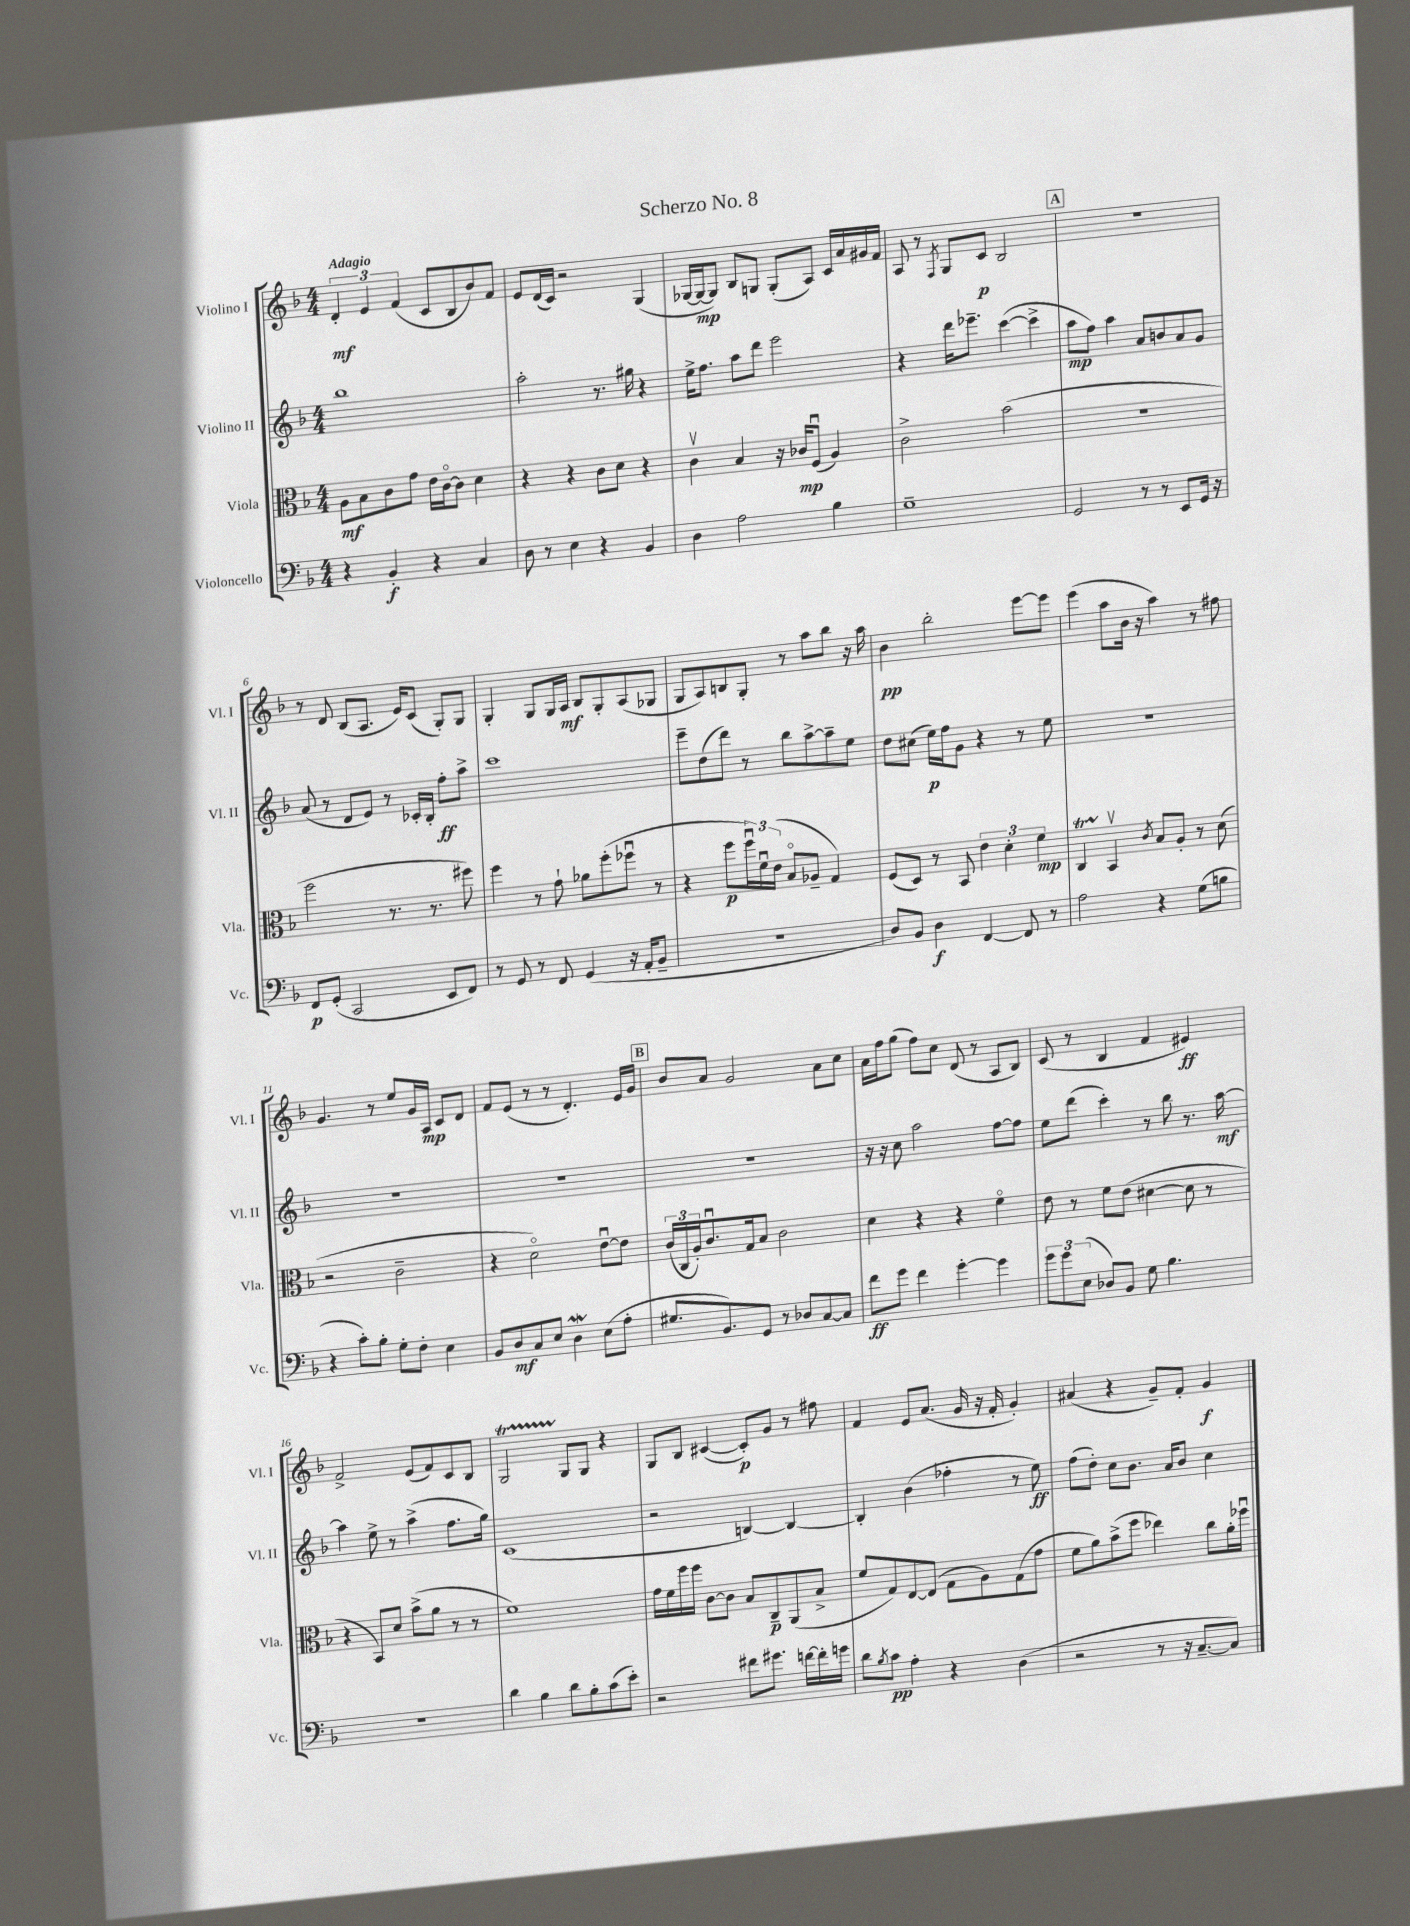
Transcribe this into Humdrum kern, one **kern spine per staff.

**kern	**dynam	**kern	**dynam	**kern	**dynam	**kern	**dynam
*part4	*part4	*part3	*part3	*part2	*part2	*part1	*part1
*staff4	*staff4	*staff3	*staff3	*staff2	*staff2	*staff1	*staff1
*I"Violoncello	*	*I"Viola	*	*I"Violino II	*	*I"Violino I	*
*I'Vc.	*	*I'Vla.	*	*I'Vl. II	*	*I'Vl. I	*
*clefF4	*	*clefC3	*	*clefG2	*	*clefG2	*
*k[b-]	*	*k[b-]	*	*k[b-]	*	*k[b-]	*
*M4/4	*	*M4/4	*	*M4/4	*	*M4/4	*
=1	=1	=1	=1	=1	=1	=1	=1
!	!	!	!	!	!	!LO:TX:a:B:t=Adagio	!
4r	.	8A\L	mf	1bb-	.	6d'/	mf
.	.	8B-\	.	.	.	.	.
.	.	.	.	.	.	6e/	.
4BB-'/	f	8c\	.	.	.	.	.
.	.	.	.	.	.	(6f/	.
.	.	8g\J	.	.	.	.	.
4r	.	16e\LL	.	.	.	8c/L	.
.	.	[16c\J	.	.	.	.	.
.	.	8c\J]	.	.	.	8B-/	.
4C/	.	4d\	.	.	.	8b-/)	.
.	.	.	.	.	.	8f/J	.
=2	=2	=2	=2	=2	=2	=2	=2
8D\	.	4r	.	2aa'\	.	8e/L	.
8r	.	.	.	.	.	(16d/L	.
.	.	.	.	.	.	16c/JJ)	.
4E\	.	4r	.	.	.	2r	.
4r	.	8c\L	.	8.r	.	.	.
.	.	8d\J	.	.	.	.	.
.	.	.	.	16gg#X\	.	.	.
4BB-/	.	4r	.	4r	.	(4G/	.
=3	=3	=3	=3	=3	=3	=3	=3
4D\	.	4cv\	.	16ee^\KL	.	[16G-X/LL	.
.	.	.	.	8.ff\J	.	16G-/J_	mp
.	.	.	.	.	.	8G-/J])	.
2A\	.	4B-/	.	8aa\L	.	8B-/L	.
.	.	.	.	8ddd\J	.	8Gn/J	.
.	.	16r	.	2eee\	.	(8G'/L	.
.	.	16c-X/KL	mp	.	.	.	.
.	.	(8Fu/J	.	.	.	8A/J)	.
4B-\	.	4A/)	.	.	.	16c/LL	.
.	.	.	.	.	.	16a/	.
.	.	.	.	.	.	16g#X/	.
.	.	.	.	.	.	16f/JJ	.
=4	=4	=4	=4	=4	=4	=4	=4
1G~	.	2c^\	.	4r	.	8A/	.
.	.	.	.	.	.	8r	.
.	.	.	.	.	.	8qF/	.
.	.	.	.	16ddd\KL	.	8G/L	.
.	.	.	.	8.eee-X~\J	.	.	.
.	.	.	.	.	.	8c/J	p
.	.	(2b-\	.	([4ccc\	.	2B-/	.
.	.	.	.	4ccc^\]	.	.	.
!!LO:REH:place=s1:t=A
=5	=5	=5	=5	=5	=5	=5	=5
2GG/	.	1r	.	8aa\L	mp	1r	.
.	.	.	.	8ff\J)	.	.	.
.	.	.	.	4aa\	.	.	.
8r	.	.	.	8a/L	.	.	.
8r	.	.	.	8bn/	.	.	.
8EE/L	.	.	.	8a/	.	.	.
16GG/Jk	.	.	.	8g/J	.	.	.
16r	.	.	.	.	.	.	.
!!LO:LB:g=z
=6	=6	=6	=6	=6	=6	=6	=6
8FF/L	p	2ff\	.	(8a/	.	8r	.
(8GG'/J	.	.	.	8r	.	8d/	.
2CC/	.	.	.	8d/L	.	(8B-/L	.
.	.	.	.	8e/J)	.	8.A/J	.
.	.	8.r	.	8r	.	.	.
.	.	.	.	.	.	16e/KL)	.
.	.	.	.	16c-X'/LL	.	(8c/J	.
.	.	8.r	.	16B-'/JJ	.	.	.
8EE/L	.	.	.	8ff'\L	ff	8G'/L)	.
8FF/J)	.	8ff#X\)	.	8aa^\J	.	8G/J	.
=7	=7	=7	=7	=7	=7	=7	=7
8r	.	4ff\	.	1ccc	.	4G'/	.
8GG/	.	.	.	.	.	.	.
8r	.	8r	.	.	.	8G/L	.
8FF/	.	8g`\	.	.	.	16G/L	.
.	.	.	.	.	.	16A/JJ	mf
(4GG/	.	8a-X\L	.	.	.	8B-/L	.
.	.	(8ff'\	.	.	.	8G'/	.
16r	.	8ff-Xu\J	.	.	.	(8A/	.
16AA'/KL	.	.	.	.	.	.	.
8BB-~/J	.	8r	.	.	.	8G-X/J	.
=8	=8	=8	=8	=8	=8	=8	=8
1r	.	4r	.	8eee~\L	.	8G/L	.
.	.	.	.	(8dd\	.	8A/)	.
.	.	8ff\L	p	8ddd\J)	.	8Bn/	.
.	.	24ffu\L)	.	8r	.	8G'/J	.
.	.	24fu\	.	.	.	.	.
.	.	(24e\JJ	.	.	.	.	.
.	.	8B-/L	.	8bb-\L	.	8r	.
.	.	8A-X~/J	.	[8aa^\	.	8aa\L	.
.	.	4G/)	.	8aa~\]	.	8bb-\J	.
.	.	.	.	8ee\J	.	16r	.
.	.	.	.	.	.	16aa\	.
=9	=9	=9	=9	=9	=9	=9	=9
8D/L)	.	(8F/L	.	8dd\L	.	4b-\	pp
8BB-/J	.	8D/J)	.	(8cc#X\J	.	.	.
4D\	f	8r	.	16ee\LL)	p	2bb-'\	.
.	.	.	.	16ff\J	.	.	.
.	.	8BB-/	.	8g\J	.	.	.
[4FF/	.	6e\	.	4r	.	.	.
.	.	6d'\	.	.	.	.	.
8FF/]	.	.	.	8r	.	[8eee\L	.
.	.	6f\	mp	.	.	.	.
8r	.	.	.	8ee\	.	8eee\J]	.
=10	=10	=10	=10	=10	=10	=10	=10
2A\	.	4CT/	.	1r	.	(4eee\	.
.	.	4BB-v/	.	.	.	8aa\L	.
.	.	.	.	.	.	16b-\Jk	.
.	.	.	.	.	.	16r	.
.	.	8qc/	.	.	.	.	.
4r	.	8B-/L	.	.	.	4aa\)	.
.	.	8A'/J	.	.	.	.	.
(8G\L	.	8r	.	.	.	8r	.
8Bn\J	.	(8d\	.	.	.	8ff#X\	.
!!LO:LB:g=z
=11	=11	=11	=11	=11	=11	=11	=11
4r	.	2r	.	1r	.	4.g/	.
8c'\L)	.	.	.	.	.	.	.
8B-'\J	.	.	.	.	.	8r	.
8G'\L	.	2c~\	.	.	.	8ee/L	.
8F'\J	.	.	.	.	.	16g/L	.
.	.	.	.	.	.	16A/JJ	mp
4E\	.	.	.	.	.	8c/L	.
.	.	.	.	.	.	8d/J	.
=12	=12	=12	=12	=12	=12	=12	=12
8BB-/L	.	4r	.	1r	.	8f/L	.
8D/	mf	.	.	.	.	(8e/J	.
8C/	.	2d\)	.	.	.	8r	.
8E/J	.	.	.	.	.	8r	.
4DW\	.	.	.	.	.	4.d'/)	.
(8E\L	.	[8eu\L	.	.	.	.	.
8A'\J	.	8e\J]	.	.	.	16e/LL	.
.	.	.	.	.	.	16g/JJ	.
!!LO:REH:place=s1:t=B
=13	=13	=13	=13	=13	=13	=13	=13
8.G#X/L	.	(24c/LL	.	1r	.	8b-/L	.
.	.	24C/	.	.	.	.	.
.	.	24A'/J)	.	.	.	.	.
.	.	8.cu/	.	.	.	8a/J	.
8.BB-/)	.	.	.	.	.	.	.
.	.	.	.	.	.	2g/	.
.	.	16G/k	.	.	.	.	.
8GG/J	.	8B-/J	.	.	.	.	.
8r	.	2c\	.	.	.	.	.
8D-X/L	.	.	.	.	.	.	.
[8C/	.	.	.	.	.	8a\L	.
8C/J]	.	.	.	.	.	8cc\J	.
=14	=14	=14	=14	=14	=14	=14	=14
8f\L	ff	4d\	.	16r	.	16a\LL	.
.	.	.	.	16r	.	16ff\J	.
8g\J	.	.	.	8cc\	.	(8gg\J	.
4f\	.	4r	.	2aa\	.	8ff\L)	.
.	.	.	.	.	.	8cc\J	.
[4g'\	.	4r	.	.	.	(8d/	.
.	.	.	.	.	.	8r	.
4g\]	.	4f\	.	[8ff\L	.	8A/L	.
.	.	.	.	8ff\J]	.	8B-/J)	.
=15	=15	=15	=15	=15	=15	=15	=15
12g\L	.	8e\	.	8ee\L	.	(8c/	.
12g\	.	.	.	.	.	.	.
.	.	8r	.	(8ddd\J	.	8r	.
(12E\J	.	.	.	.	.	.	.
8D-X/L)	.	8f\L	.	4ccc'\)	.	4B-/	.
8BB-/J	.	(8e\J	.	.	.	.	.
8G\	.	[4d#X\	.	8r	.	4f/	.
4.B-\	.	.	.	8bb-\	.	.	.
.	.	8d#\]	.	8.r	.	4e#X/)	ff
.	.	8r	.	.	.	.	.
.	.	.	.	[16aa\	mf	.	.
!!LO:LB:g=z
=16	=16	=16	=16	=16	=16	=16	=16
1r	.	4r	.	4aa\]	.	2f^/	.
.	.	8BB-/L)	.	8ee^\	.	.	.
.	.	8d/J	.	8r	.	.	.
.	.	(8b-^\L	.	(4aa^\	.	(8e/L	.
.	.	8a\J	.	.	.	8f/)	.
.	.	8r	.	8.ff\L	.	8c/	.
.	.	8r	.	.	.	8B-/J	.
.	.	.	.	16gg\Jk)	.	.	.
=17	=17	=17	=17	=17	=17	=17	=17
4d\	.	1f)	.	(1c	.	2GT/	.
4B-\	.	.	.	.	.	.	.
8d\L	.	.	.	.	.	8G/L	.
8B-'\	.	.	.	.	.	8G/J	.
(8c\	.	.	.	.	.	4r	.
8e'\J)	.	.	.	.	.	.	.
=18	=18	=18	=18	=18	=18	=18	=18
2r	.	16g\LL	.	2r	.	8G/L	.
.	.	16f\	.	.	.	.	.
.	.	16ff\	.	.	.	8B-/J	.
.	.	16ff\JJ	.	.	.	.	.
.	.	[8c\L	.	.	.	([4c#X/	.
.	.	8c\J]	.	.	.	.	.
8f#X\L	.	8B-/L	.	[4Bn/)	.	8c#'/L])	p
8.g#X\J	.	8C~/	p	.	.	8g/J	.
.	.	(8AA/	.	4B/_	.	8r	.
[16fn\LL	.	.	.	.	.	.	.
16f'\]	.	8B-^/J	.	.	.	8ff#X\	.
16gn\JJ	.	.	.	.	.	.	.
=19	=19	=19	=19	=19	=19	=19	=19
8d\L	.	8f/L	.	4B'/]	.	4f/	.
8qB-/	.	.	.	.	.	.	.
8c\J	pp	8G/)	.	.	.	.	.
4A'\	.	[8E/	.	(4b-\	.	8e/L	.
.	.	(8E/J]	.	.	.	(8.a/J	.
4r	.	8G\L	.	4ff-X'\	.	.	.
.	.	.	.	.	.	16g/	.
.	.	8A\)	.	.	.	16r	.
.	.	.	.	.	.	16f'/	.
(4D\	.	(8G\	.	8r	.	4g'/)	.
.	.	8g\J	.	8ee\)	ff	.	.
=20	=20	=20	=20	=20	=20	=20	=20
2r	.	8f\L	.	(8ff\L	.	(4a#X/	.
.	.	8a\)	.	8dd'\J)	.	.	.
.	.	(8b-^\	.	8cc\L	.	4r	.
.	.	8ff\J	.	8.b-\J	.	.	.
8r	.	4ee-X\)	.	.	.	8g~/L)	.
.	.	.	.	16a/KL	.	.	.
16r	.	.	.	8b-/J	.	8f'/J	.
[8.C~/L	.	.	.	.	.	.	.
.	.	8cc\L	.	4cc\	.	4g/	f
8C/J])	.	16a'\L	.	.	.	.	.
.	.	16ff-Xu\JJ	.	.	.	.	.
==	==	==	==	==	==	==	==
*-	*-	*-	*-	*-	*-	*-	*-
